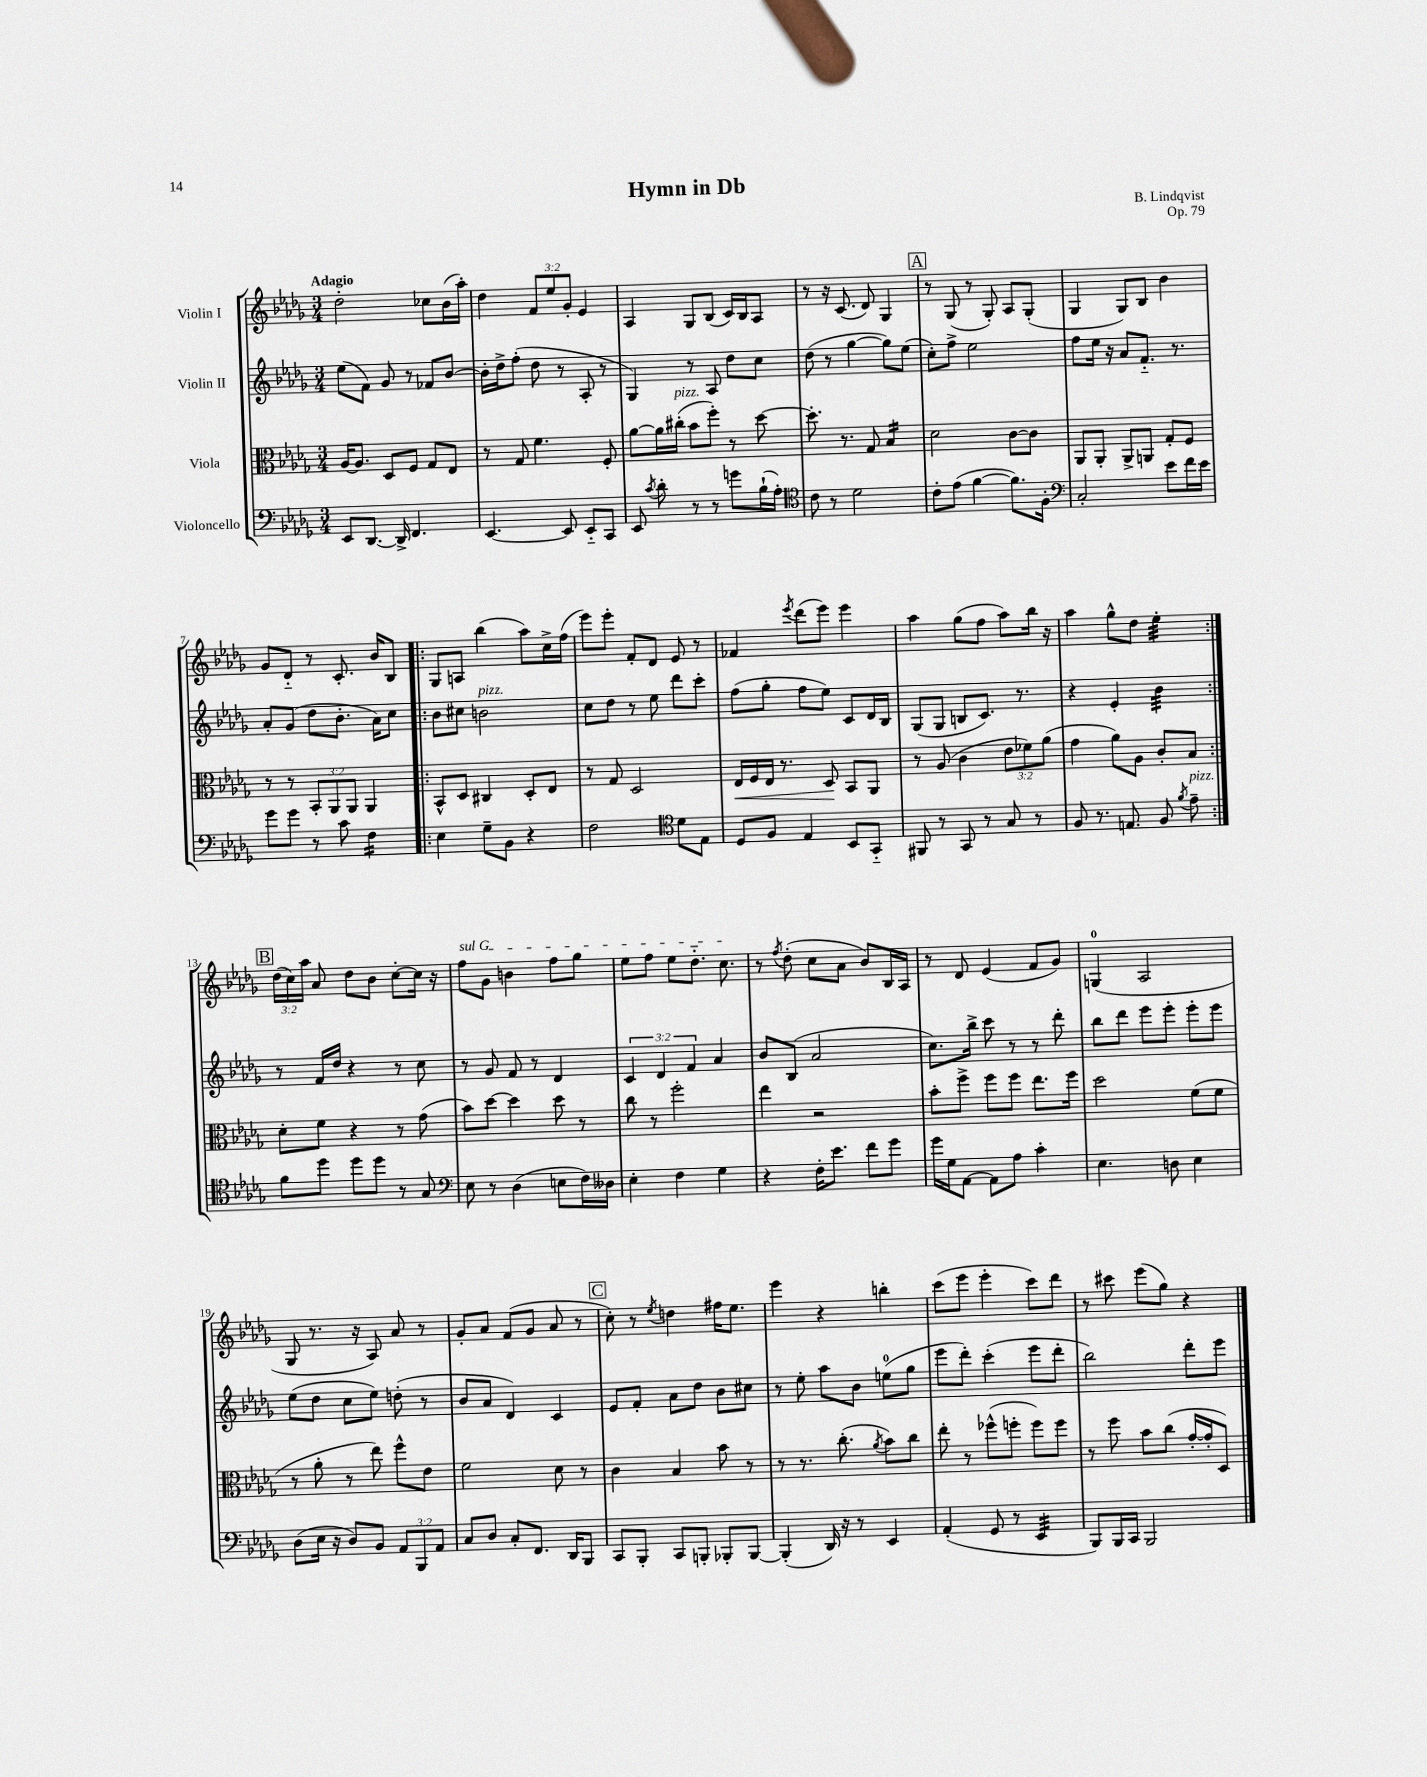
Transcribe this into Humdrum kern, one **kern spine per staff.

**kern	**kern	**kern	**kern
*staff4	*staff3	*staff2	*staff1
*clefF4	*clefC3	*clefG2	*clefG2
*k[b-e-a-d-g-]	*k[b-e-a-d-g-]	*k[b-e-a-d-g-]	*k[b-e-a-d-g-]
*M3/4	*M3/4	*M3/4	*M3/4
8EE-	[16A-	(8ee-	2dd-'
.	8.A-]	.	.
[8.DD-	.	8f)	.
.	8D-	8g-	.
16DD-^]	.	.	.
4.FF	8F	8r	.
.	8G-	8f-	8cc-
.	8E-	[8b-	(16b-
.	.	.	16aa-')
=	=	=	=
[4.EE-	8r	16b-']	4dd-
.	.	16dd-^	.
.	8G-	(8ff'	.
.	4.f	8dd-	12f
.	.	.	12ee-
8EE-]	.	8r	.
.	.	.	12g-'
8EE-'~	.	8A-'	4e-
8CC	8F'	8r	.
=	=	=	=
8EE-	[8a-	4G-)	4A-
8qc	.	.	.
8d-'	16a-]	.	.
.	(16cc#'	.	.
8r	8b-	8r	8G-
8r	8ff')	8A-	(8B-
8g	8r	8dd-	16c)
.	.	.	16B-
(16B-`	[8dd-	8cc	8A-
16A-')	.	.	.
=	=	=	=
*clefC4	*	*	*
8c	8.dd-']	(8dd-	8r
8r	.	8r	16r
.	8.r	.	(8.c
2d-	.	[4gg-	.
.	8G-	.	8d-)
.	4B-	8gg-])	4G-
.	.	(8ee-	.
=	=	=	=
8c'	2d-	8cc')	8r
(8e-	.	8ff^	(8G-
[4f	.	2ee-	8r
.	.	.	8G-')
8.f])	[8c	.	8A-
.	8c]	.	(8G-'
16F'	.	.	.
=	=	=	=
*clefF4	*	*	*
2C'	8AA-	8ff	4G-
.	8AA-'	16ee-	.
.	.	16r	.
.	8AA-^	8a-	8G-)
.	8AA	8.f'~	8B-
8e-	8G-'	.	4b-
.	.	8.r	.
16f	8F	.	.
16e-	.	.	.
=	=	=	=
8g-	8r	8a-'	8g-
8g-	8r	(8g-	8d-'~
8r	12BB-'	8dd-	8r
.	12AA-	.	.
8c	.	8.b-'	8.c'
.	12AA-	.	.
4F	4AA-	.	.
.	.	16a-)	16b-
.	.	8cc	8B-
=!|:	=!|:	=!|:	=!|:
4E-	8BB-^^	8b-	8G-
.	8D-	8cc#	8A
8G-~	4C#	2b	(4bb-
8BB-	.	.	.
4r	8D-'	.	8aa-)
.	8E-	.	16cc^
.	.	.	(16ff
=	=	=	=
2F	8r	8cc	8eee-)
.	8G-	8dd-	8eee-'
.	2D-	8r	8f'
.	.	8ee-	8d-
*clefC4	*	*	*
8d-	.	8ddd-	8e-
8E-	.	8ccc'	8r
=	=	=	=
8D-	16E-	(8ff	4f-
.	16F	.	.
8F	16E-	8gg-'	.
.	8.r	.	.
.	.	.	8qeee-
4E-	.	8ff	(8ddd-
.	8D-	8ee-)	8eee-)
8BB-	8BB-	8c	4eee-
8GG-'~	8AA-	16d-	.
.	.	16B-	.
=	=	=	=
8FF#	8r	(8G-	4aa-
8r	(8A-	8G-	.
8GG-	4c	8B	(8gg-
8r	.	8.c)	8ff
8G-	12e-	.	8aa-)
.	.	8.r	.
.	12f-)	.	.
8r	.	.	16bb-
.	(12a-	.	.
.	.	.	16r
=	=	=	=
8F	4g-	4r	4aa-
8.r	.	.	.
.	8a-)	4e-'	8gg-^^
8.E	.	.	.
.	8A-	.	8dd-
8F	8c'	4b-	4ee-'
8qf	.	.	.
8e-~	8B-	.	.
=:|!	=:|!	=:|!	=:|!
8f	8d-'	8r	(24dd-
.	.	.	24cc)
.	.	.	24aa-
8dd-	8f	16f	8a-
.	.	16dd-	.
8dd-	4r	4r	8dd-
8dd-	.	.	8b-
8r	8r	8r	[8cc'
8G-	(8g-	8cc	16cc]
.	.	.	16r
=	=	=	=
*clefF4	*	*	*
8E-	8b-)	8r	8ff
8r	[8dd-	8g-	8g-
(4D-	4dd-]	8f	4b
.	.	8r	.
8E	8dd-	4d-	8ff
16F)	8r	.	8gg-
16D--	.	.	.
=	=	=	=
4E-'	8cc	6c	8ee-
.	8r	.	8ff
.	.	6d-	.
4F	2ff'	.	8ee-
.	.	6f	.
.	.	.	8.dd-'~
4G-	.	4a-	.
.	.	.	8.cc
=	=	=	=
4r	4ee-	8b-	8r
.	.	.	8qff
.	.	(8B-	(8dd-'
16F'	2r	2a-	8cc
8.e-	.	.	.
.	.	.	8a-
8f	.	.	8b-)
8g-	.	.	16B-
.	.	.	16A-
=	=	=	=
16g-	8b-'	8.cc)	8r
16G-	.	.	.
[8AA-	8ff^	.	8d-
.	.	16bb-^	.
8AA-]	8ff	8ccc	(4e-
8A-	8ff	8r	.
4c'	8.ee-	8r	8f
.	.	8ddd-'	8g-)
.	16ff	.	.
=	=	=	=
4.E-	2dd-	8bb-	(4G
.	.	8ddd-	.
.	.	8eee-	2A-
8D	.	8eee-'	.
4E-	(8f	8eee-'	.
.	8f	8eee-	.
=	=	=	=
(8D-	8r	(8ee-	8G-
16E-	8a-'	8dd-	8.r
16r	.	.	.
8D-)	8r	8cc	.
.	.	.	16r
8BB-	8ee-)	8ee-)	8A-)
12AA-	8ff^^	(8dd'	8a-
12BBB-	.	.	.
.	8e-	8r	8r
12AA-	.	.	.
=	=	=	=
8C	2f	8b-	8g-'
8D-	.	8a-	8a-
8C'	.	4d-)	(8f
8.FF	.	.	8g-
.	8d-	4c	8a-
16DD-	.	.	.
8BBB-	8r	.	8r
=	=	=	=
8CC	4c	8e-	8cc')
8BBB-'	.	8f'	8r
.	.	.	8qee-
8CC	4B-	8a-	4dd
8BBB'	.	8dd-	.
8BBB-'	8b-	8b-	16ff#
.	.	.	8.ee-
[8BBB-	8r	8cc#	.
=	=	=	=
(4BBB-']	8r	8r	4eee-
.	8.r	8ee-'	.
16DD-)	.	8aa-	4r
16r	(8.cc'	.	.
8r	.	8b-	.
.	8qa-	.	.
4EE-	8b-)	(8ee	4bb'
.	8cc	8gg-	.
=	=	=	=
(4AA-'	8ee-'	8eee-	(8ccc
.	8r	8ddd-')	8eee-
8GG-	(8ff-^^	(4ccc'	4eee-'
8r	8ff'	.	.
4EE-	8ff)	8eee-	8ccc)
.	8ff	8ddd-'	8ddd-
=	=	=	=
8BBB-)	8r	2bb-)	8r
16BBB-	8ff	.	8ccc#
16CC	.	.	.
2BBB-	8b-	.	(8eee-
.	(8cc	.	8gg-)
.	[16g-'	8ddd-'	4r
.	16g-']	.	.
.	8D-)	8eee-	.
==	==	==	==
*-	*-	*-	*-
